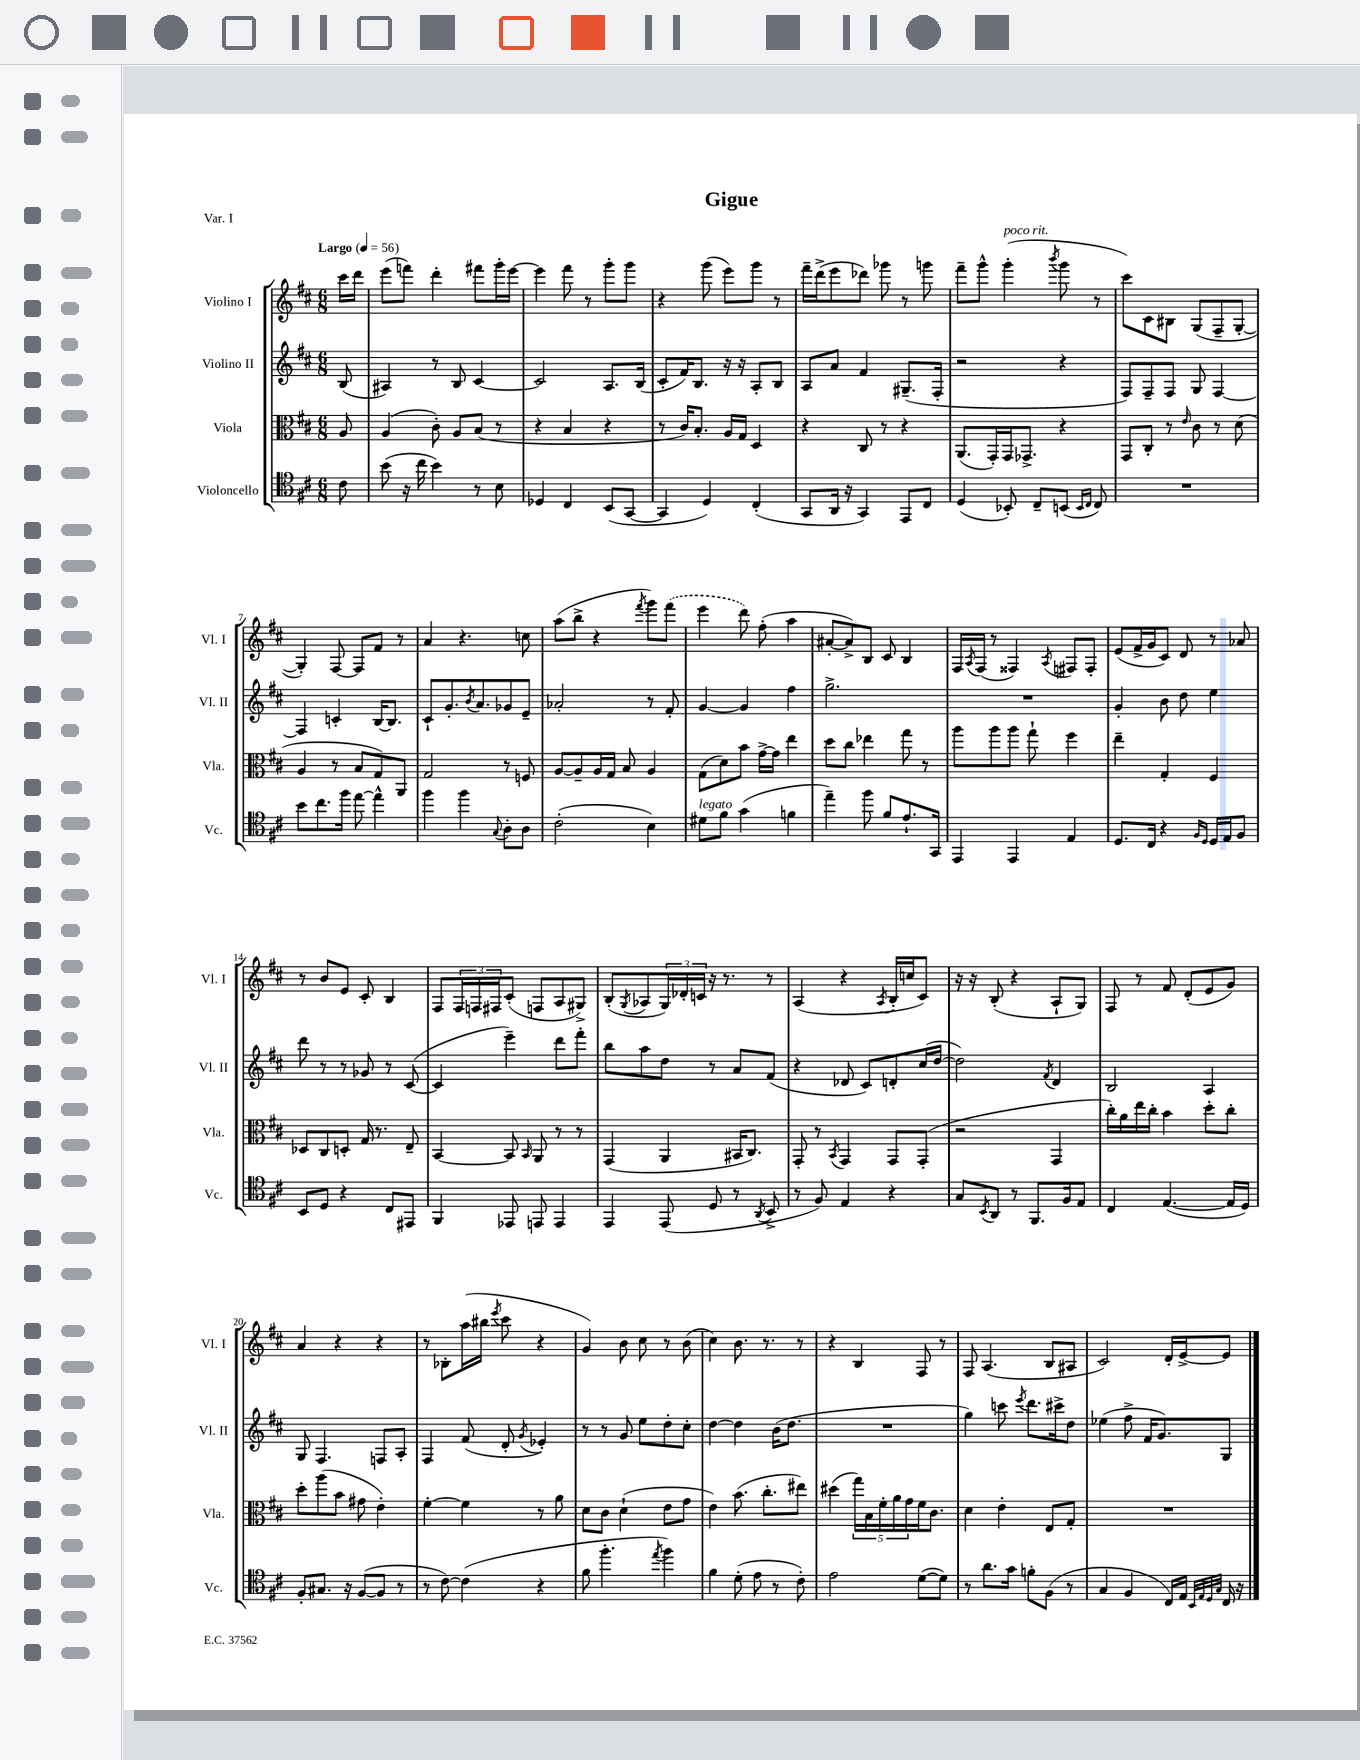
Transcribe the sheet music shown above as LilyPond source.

\header { title = "Gigue" piece = "Var. I" }
<<
\new StaffGroup <<
\new Staff = "s0" \with { instrumentName = "Violino I" shortInstrumentName = "Vl. I" } {
    \clef treble \key d \major \numericTimeSignature \time 6/8 \partial 8 \tempo "Largo" 4 = 56
    cis'''16 d'''16 |
    e'''8( f'''8) d'''4-. fis'''8 g'''16-. e'''16~ |
    e'''4 fis'''8 r8 g'''8-. g'''8 |
    r4 g'''8( e'''8) g'''8 r8 |
    fis'''16-- d'''16->( e'''8 des'''8) ges'''8 r8 g'''8 |
    fis'''8-- g'''8-^ g'''4-.^\markup { \italic "poco rit." }( \acciaccatura { b'''8 } g'''8 r8 |
    cis'''8) cis'8 bis8 g8( fis8-- g8~-. |
    g4-.) fis8~ fis8 fis'8 r8 |
    a'4 r4. c''8 |
    a''8( b''8-> r4 \acciaccatura { fis'''8 } g'''8) \once \slurDashed fis'''8( |
    e'''4 d'''8) fis''8-.( a''4 |
    ais'8~-. ais'8->) b8 cis'8 b4 |
    fis16 \acciaccatura { a8 } fis16( r8 fisis4) \acciaccatura { a8 } fis8 fis8-. |
    e'8( fis'16-> g'16 cis'8) d'8 r8 aes'8 |
    r8 b'8 e'8 cis'8-. b4 |
    fis8 \tuplet 3/2 { fis16 f16 fis16 } cis'8-.( f8 a8 gis8->) |
    b8-.( \acciaccatura { g8 } aes8 \tuplet 3/2 { g16) des'16-. c'16 } r16 r8. r8 |
    a4( r4 \acciaccatura { a8 } b16-. c''16 cis'8) |
    r16 r16 b8-.( r4 a8-! g8) |
    fis8 r8 fis'8 d'8-.( e'8 g'8) |
    a'4 r4 r4 |
    r8 bes8-. a''16( bis''16 \acciaccatura { e'''8 } cis'''8 r4 |
    g'4) b'8 cis''8 r8 b'8( |
    cis''4) b'8. r8. r8 |
    r4 b4 fis8 r8 |
    fis8 a4.( b8 ais8 |
    cis'2) d'16-. e'16~-> e'8 \bar "|." |
}
\new Staff = "s1" \with { instrumentName = "Violino II" shortInstrumentName = "Vl. II" } {
    \clef treble \key d \major \numericTimeSignature \time 6/8 \partial 8
    b8( |
    ais4) r8 b8 cis'4~ |
    cis'2 a8. b16( |
    cis'8-. fis'16) b8. r16 r16 a8-. b8 |
    a8 a'8 fis'4 gis8.--( fis16-. |
    r2 r4 |
    fis8) fis8-- fis8 g8 fis4~ |
    fis4 c'4-. b16~ b8. |
    cis'8-! g'8.-. \acciaccatura { b'8 } a'8. ges'8 e'8-- |
    aes'2-. r8 fis'8-. |
    g'4~ g'4 fis''4 |
    g''2.-> |
    R2. |
    g'4-. b'8 d''8 e''4 |
    d'''8 r8 r8 ges'8 r8 cis'8~( |
    cis'4 e'''4--) d'''8 fis'''8-. |
    b''8 a''8 d''8 r8 a'8 fis'8( |
    r4 des'8 cis'8) d'8-. cis''16( d''16~ |
    d''2) \acciaccatura { fis'8 } d'4 |
    b2 a4 |
    g8 fis4. f8 a8-. |
    fis4 fis'8( d'8-. \acciaccatura { g'8 } ees'4-.) |
    r8 r8 g'8 e''8 d''8-. cis''8-. |
    d''4~ d''4 b'16( d''8. |
    R2. |
    g''4) c'''8 \acciaccatura { e'''8 } d'''8. cis'''16-> d''8 |
    ees''4( fis''8-> fis'16 g'8.) g8 \bar "|." |
}
\new Staff = "s2" \with { instrumentName = "Viola" shortInstrumentName = "Vla." } {
    \clef alto \key d \major \numericTimeSignature \time 6/8 \partial 8
    a8 |
    a4( cis'8-.) a8 b8( r8 |
    r4 b4 r4 |
    r8 cis'16) b8.-. a16 g16 d4 |
    r4 cis8 r8 r4 |
    a,8.( g,16-.) g,16 ges,8.-> r4 |
    g,8 cis8-. r8 \grace { e'16 } cis'8 r8 d'8( |
    a4 r8 b8 g8) a,8 |
    g2 r8 f8 |
    a8~ a8-- a16 g16 b8 a4 |
    g8( d'8) b'8 g'16~-> g'16 e''4 |
    d''8 cis''8 ees''4 g''8 r8 |
    a''8 a''8 a''8 g''8-! fis''4 |
    e''4-- g4-. fis4 |
    des8 cis8 d8-. g16 r8. e8-- |
    b,4~ b,8 \grace { b,16 } a,8 r8 r8 |
    g,4( a,4 bis,16 cis8.) |
    g,8-. r8 \acciaccatura { b,8 } g,4 g,8 g,8-.( |
    r2 g,4 |
    cis''16-.) a'16 e''16 cis''16-. b'4 d''8-. cis''8-. |
    d''8-. a''8( b'8 gis'8 e'4-.) |
    fis'4~-. fis'4 r8 a'8 |
    d'8 cis'8 d'4-!( e'8 g'8 |
    e'4) b'8.( cis''8.-. eis''8) |
    dis''4( \tuplet 5/4 { g''16) b16 fis'16-. a'16 g'16 } fis'16 cis'8. |
    d'4 e'4-. e8 g8-. |
    R2. \bar "|." |
}
\new Staff = "s3" \with { instrumentName = "Violoncello" shortInstrumentName = "Vc." } {
    \clef tenor \key d \major \numericTimeSignature \time 6/8 \partial 8
    cis'8 |
    b'8( r16 cis''16 b'4) r8 b8 |
    des4 cis4 b,8( g,8~ |
    g,4 d4) cis4-.( |
    g,8 a,16 r16 g,4) e,8 cis8 |
    d4( bes,8-.) cis8-- b,8( \grace { b,16 cis16 } cis8) |
    R2. |
    b'8 cis''8. fis''16 e''8~ e''4-^ |
    fis''4 fis''4 \appoggiatura { g8 } a8-. a8 |
    cis'2-.( b4) |
    dis'8^\markup { \italic "legato" } fis'8 g'4( f'4 |
    e''4--) fis''8 fis'8 e'8.-! g,16 |
    e,4 e,4 e4 |
    d8. cis16 r4 \grace { fis16 d16 } d16 e16 fis8 |
    b,8 d8 r4 cis8 eis,8 |
    fis,4 ees,8 e,8 e,4 |
    e,4 e,8( d8 r8 \acciaccatura { a,8 } b,8-> |
    r8 fis8) e4 r4 |
    g8 \acciaccatura { b,8 } a,8 r8 fis,8. fis16 e8 |
    cis4 e4.~( e16 d16) |
    fis8-. gis8. r16 fis8~( fis8 r8 |
    r8 cis'8~) cis'4( r4 |
    fis'8 fis''4.-. \acciaccatura { e''8 } fis''4) |
    fis'4 d'8-.( e'8 r8 cis'8-.) |
    e'2 d'8~( d'8) |
    r8 a'8. g'16 f'8-. fis8( r8 |
    g4 fis4 cis16) e16 \grace { b,32 e32 d32 g32 } cis16 r16 \bar "|." |
}
>>
>>
